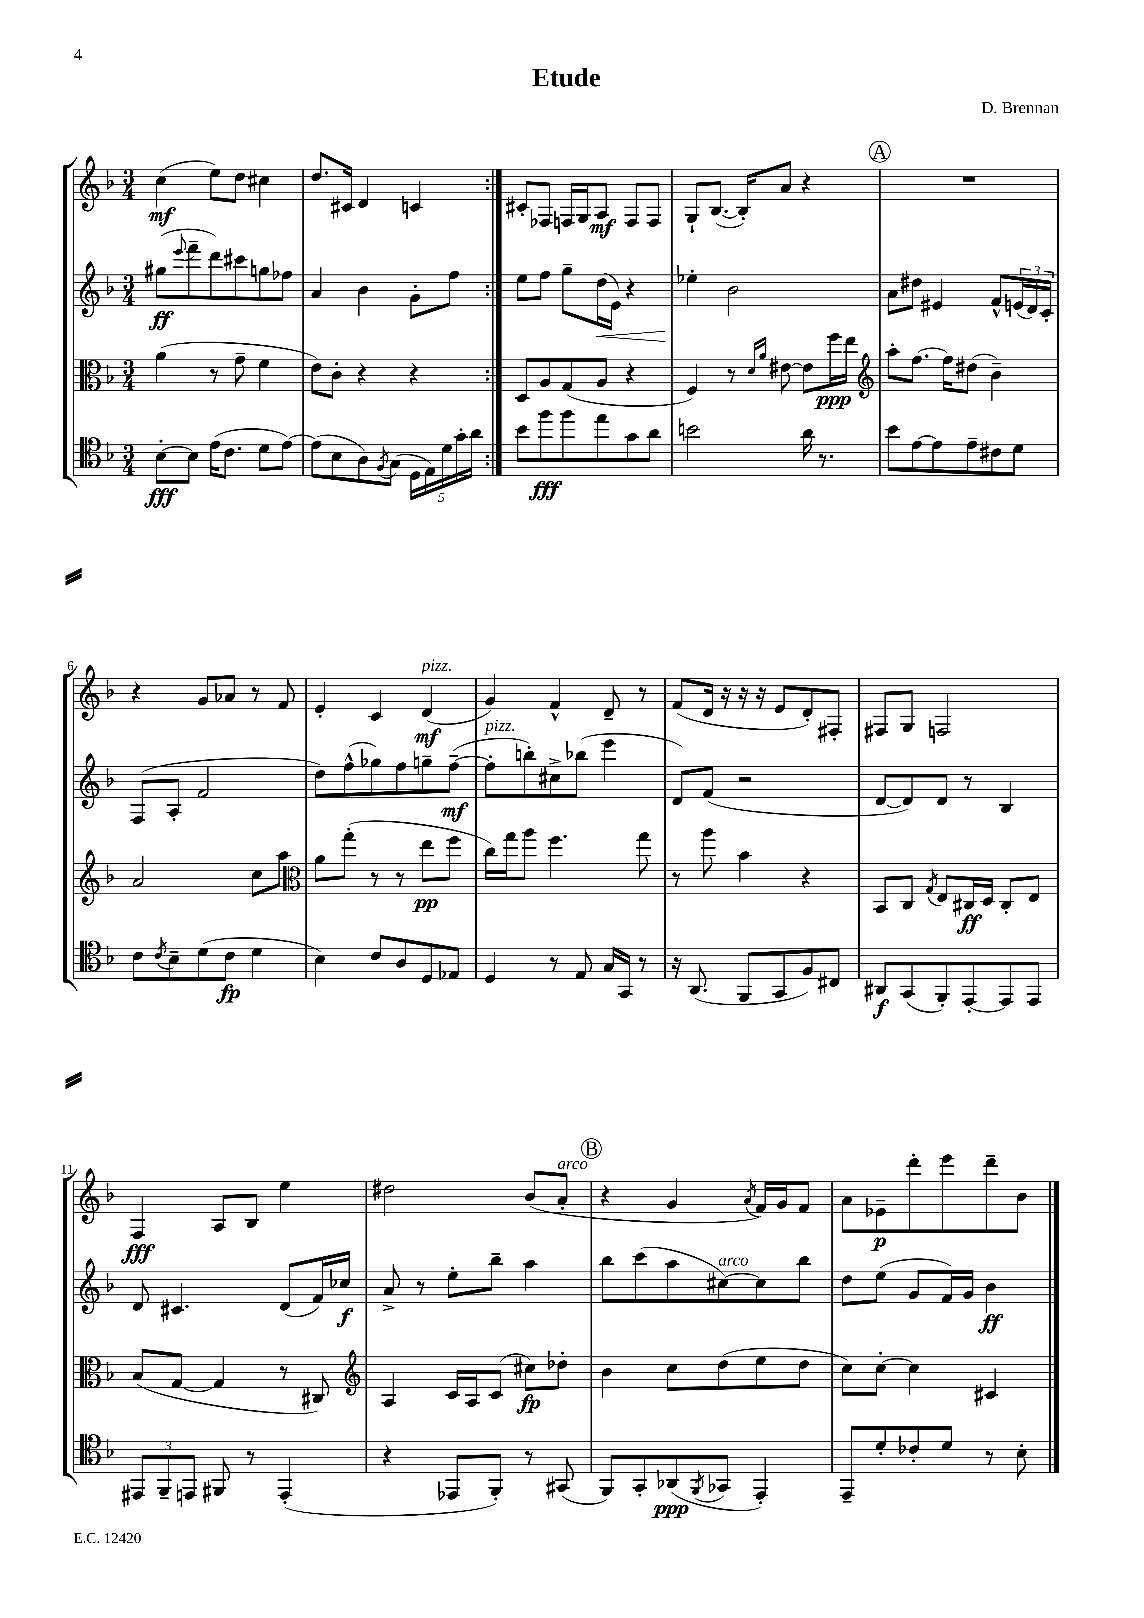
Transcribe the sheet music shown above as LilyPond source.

\header { title = "Etude" composer = "D. Brennan" }
<<
\new StaffGroup <<
\new Staff = "s0" {
    \clef treble \key f \major \numericTimeSignature \time 3/4
    \repeat volta 2 { c''4\mf( e''8) d''8 cis''4 |
    d''8. cis'16 d'4 c'4 | }
    cis'8-. fes8 f16 g16 a8\mf f8 f8 |
    g8-! bes8.~( bes16-.) a'8 r4 |
    \mark \markup { \circle "A" } R2. |
    r4 g'8 aes'8 r8 f'8 |
    e'4-. c'4 d'4\mf^\markup { \italic "pizz." }( |
    g'4) f'4-^ d'8-- r8 |
    f'8( d'16 r16 r16 r16 e'8 d'8-.) fis8-. |
    fis8 g8 f2 |
    f4\fff a8 bes8 e''4 |
    dis''2 bes'8( a'8-.^\markup { \italic "arco" } |
    \mark \markup { \circle "B" } r4 g'4 \acciaccatura { a'8 } f'16) g'16 f'8 |
    a'8 ees'8--\p d'''8-. e'''8 d'''8-- bes'8 \bar "|." |
}
\new Staff = "s1" {
    \clef treble \key f \major \numericTimeSignature \time 3/4
    \repeat volta 2 { gis''8\ff( \appoggiatura { e'''8 } f'''8-- d'''8) cis'''8 g''8 fes''8 |
    a'4 bes'4 g'8-. f''8 | }
    e''8 f''8 g''8-- d''16\<( e'16) r4 |
    ees''4-.\! bes'2 |
    \mark \markup { \circle "A" } a'8 dis''8 eis'4 f'8-^ \tuplet 3/2 { e'16( d'16) c'16-. } |
    f8( a8-. f'2 |
    d''8) f''8-^( ges''8) f''8 g''8-- f''8~--\mf( |
    f''8-.^\markup { \italic "pizz." } b''8-.) cis''8-> bes''8( e'''4 |
    d'8) f'8( r2 |
    d'8~ d'8) d'8 r8 bes4 |
    d'8 cis'4. d'8( f'16) ces''16\f |
    a'8-> r8 e''8-. bes''8-- a''4 |
    \mark \markup { \circle "B" } bes''8 c'''8( a''8 cis''8~^\markup { \italic "arco" }) cis''8 bes''8 |
    d''8 e''8( g'8 f'16) g'16 bes'4\ff \bar "|." |
}
\new Staff = "s2" {
    \clef alto \key f \major \numericTimeSignature \time 3/4
    \repeat volta 2 { a'4( r8 g'8-- f'4 |
    e'8) c'8-. r4 r4 | }
    d8 a8 g8( a8 r4 |
    f4) r8 \grace { d'16 a'16 } eis'8~ eis'8 f''16\ppp e''16 |
    \mark \markup { \circle "A" } \clef treble a''8-. f''8.~ f''16 dis''8( bes'4--) |
    a'2 c''8 a''8 |
    \clef alto a'8 g''8-.( r8 r8 e''8\pp f''8 |
    c''16) g''16 a''8 f''4. g''8 |
    r8 a''8 bes'4 r4 |
    bes,8 c8 \acciaccatura { g8 } e8 cis16\ff d16 cis8-. e8 |
    bes8( g8~ g4 r8 cis8) |
    \clef treble a4 c'16 a16 c'8( cis''8\fp) des''8-. |
    \mark \markup { \circle "B" } bes'4 c''8 d''8( e''8 d''8 |
    c''8) c''8~-. c''4 cis'4 \bar "|." |
}
\new Staff = "s3" {
    \clef tenor \key f \major \numericTimeSignature \time 3/4
    \repeat volta 2 { bes8~-.\fff bes8 e'16( c'8. d'8 e'8~) |
    e'8( bes8 a8) \acciaccatura { f8 } g8( \tuplet 5/4 { d16 e16) d'16 g'16-. a'16 } | }
    bes'8 f''8\fff f''8 e''8 g'8 a'8 |
    b'2 a'16 r8. |
    \mark \markup { \circle "A" } bes'8 e'8~ e'8 e'8-- cis'8 d'8 |
    c'8 \acciaccatura { c'8 } bes8-- d'8( c'8\fp d'4 |
    bes4) c'8 a8 d8 ees8 |
    d4 r8 e8 g16 g,16 r8 |
    r16 a,8.( f,8 g,8 f8) cis8 |
    ais,8\f g,8( f,8-.) e,8~-. e,8 e,8 |
    \tuplet 3/2 { eis,8 f,8-- e,8 } fis,8 r8 e,4-.( |
    r4 ees,8 f,8-.) r8 gis,8( |
    \mark \markup { \circle "B" } f,8) g,8-. aes,8\ppp( \acciaccatura { f,8 } ges,8 e,4-.) |
    e,8-- d'8-. ces'8-. d'8 r8 bes8-. \bar "|." |
}
>>
>>
